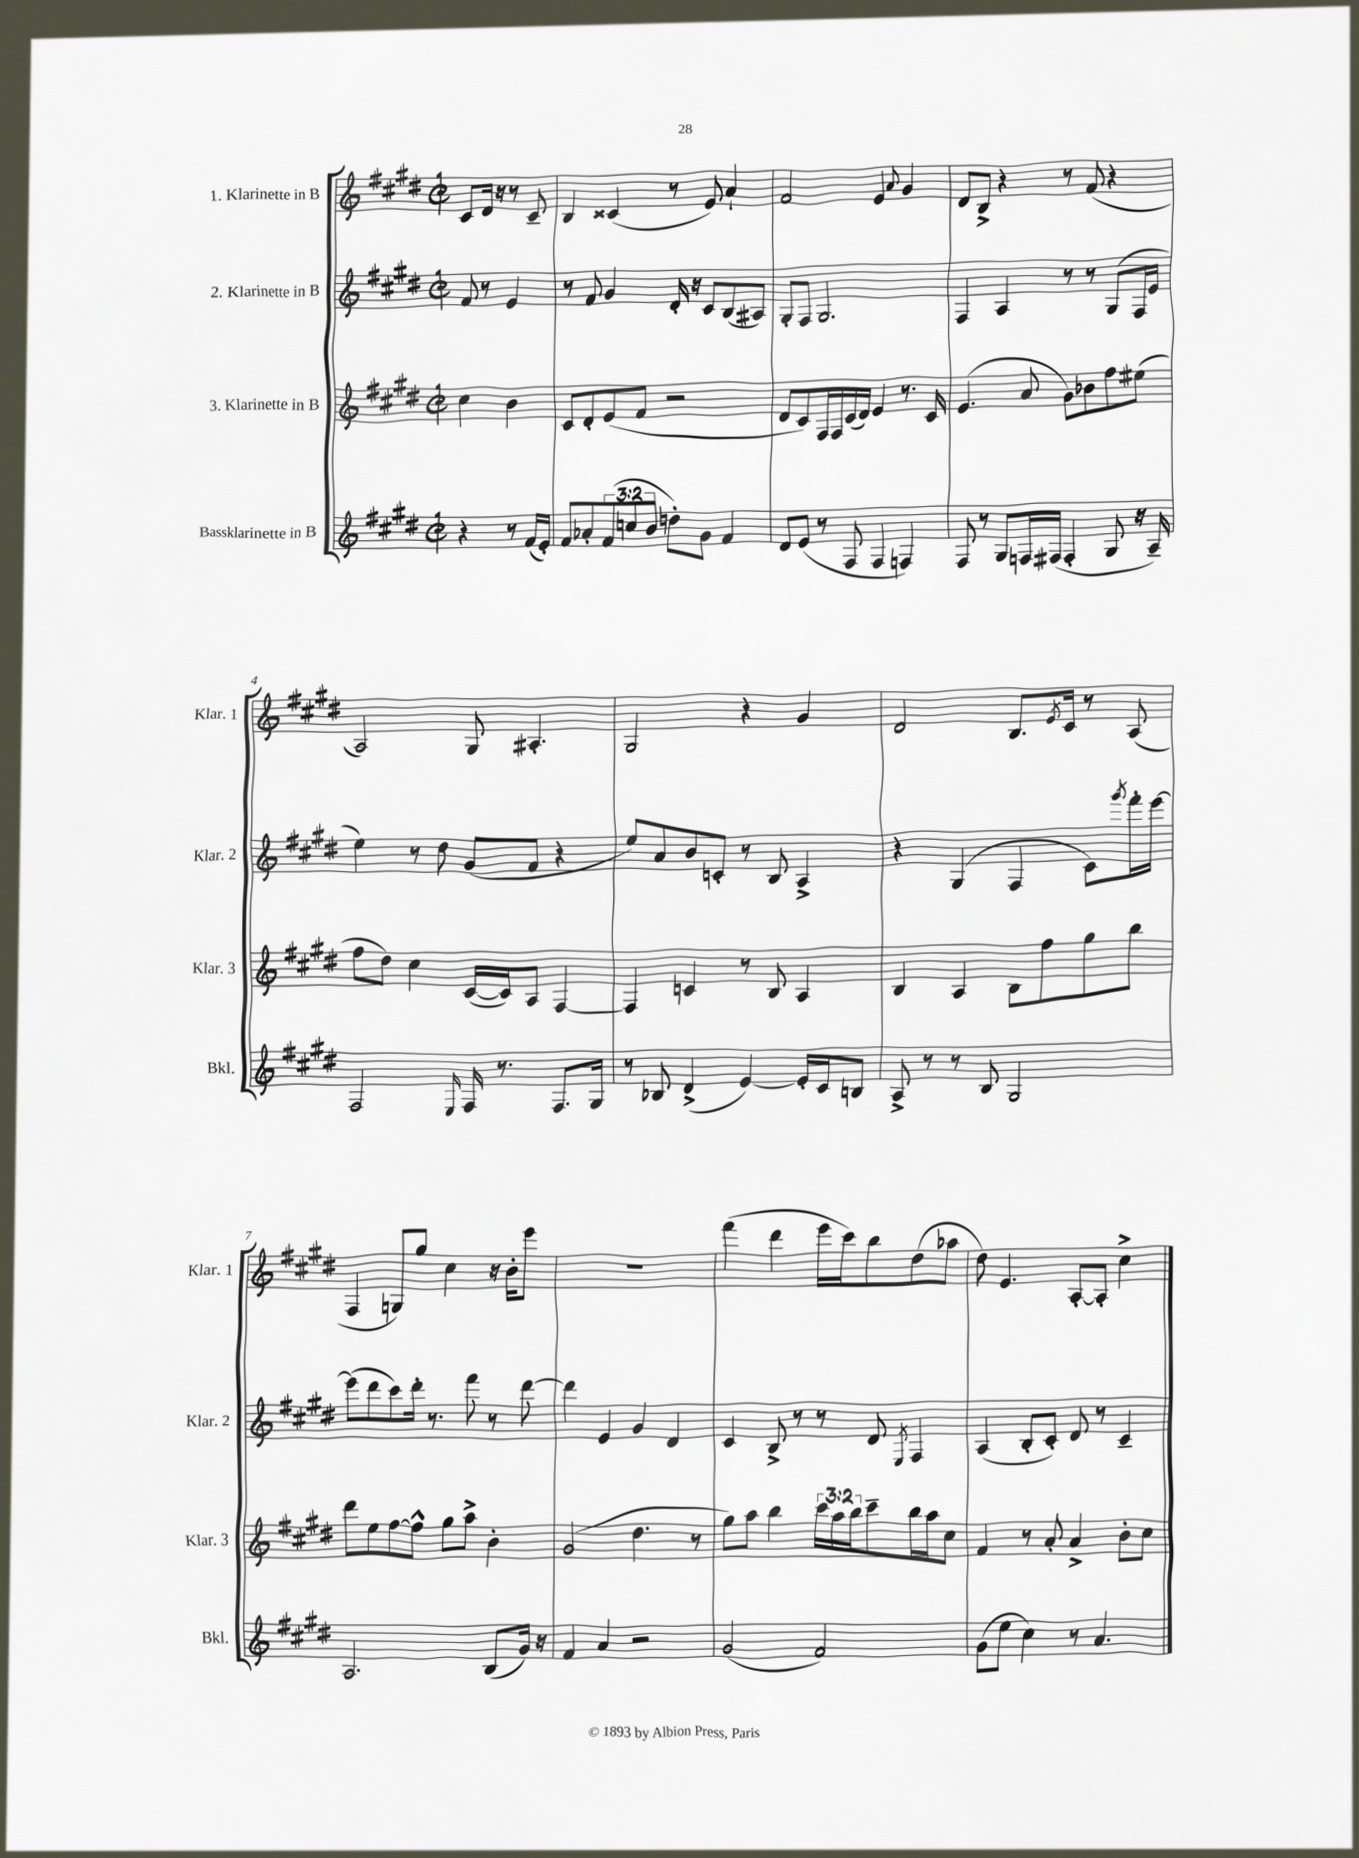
<<
\new StaffGroup <<
\new Staff = "s0" \with { instrumentName = "1. Klarinette in B" shortInstrumentName = "Klar. 1" } {
    \clef treble \key e \major \defaultTimeSignature \time 2/2 \partial 2
    cis'8 dis'16 r16 r8 cis'8-- |
    b4 cisis'4( r8 e'8) a'4-! |
    fis'2 e'4 \appoggiatura { a'8 } gis'4 |
    dis'8 b8-> r4 r8 fis'8( r4 |
    a2) gis8 ais4.-. |
    gis2 r4 gis'4 |
    dis'2 b8. \acciaccatura { e'8 } cis'16 r8 a8( |
    fis4 g8) gis''8 cis''4 r16 b'16-. e'''8 |
    R1 |
    fis'''4( dis'''4 e'''16 cis'''16) b''8 dis''8( aes''8 |
    dis''8) e'4. a8~-. a8-. cis''4-> \bar "|." |
}
\new Staff = "s1" \with { instrumentName = "2. Klarinette in B" shortInstrumentName = "Klar. 2" } {
    \clef treble \key e \major \defaultTimeSignature \time 2/2 \partial 2
    fis'8 r8 e'4 |
    r8 fis'8 gis'4 dis'16-. r16 cis'8 b8( ais8) |
    gis8-. fis8 gis2. |
    fis4 a4 r8 r8 gis8( fis16 e'16 |
    e''4) r8 dis''8 gis'8( fis'8 r4 |
    e''8) a'8 b'8 c'8-. r8 b8 a4-> |
    r4 gis4( fis4 cis'8) \acciaccatura { gis'''8 } fis'''16-. e'''16~ |
    e'''8( dis'''8 cis'''8) dis'''16-. r8. fis'''8 r8 dis'''8~ |
    dis'''4 e'4 gis'4 dis'4 |
    cis'4 b8-> r8 r8 dis'8 \acciaccatura { e8 } fis4 |
    a4( b8-. cis'8-.) dis'8 r8 cis'4-- \bar "|." |
}
\new Staff = "s2" \with { instrumentName = "3. Klarinette in B" shortInstrumentName = "Klar. 3" } {
    \clef treble \key e \major \defaultTimeSignature \time 2/2 \override Staff.TupletNumber.text = #tuplet-number::calc-fraction-text \partial 2
    cis''4 b'4 |
    cis'8 dis'8-. e'8( fis'8 r2 |
    dis'8 cis'8) fis16 fis16 cis'16( dis'16) e'4 r8. cis'16 |
    e'4.( a'8 gis'8) bes'8 fis''8 eis''8( |
    fis''8 dis''8) cis''4 cis'16~( cis'16) a8 fis4~ |
    fis4 c'4 r8 b8 a4 |
    b4 a4 b8 fis''8 gis''8 b''8 |
    dis'''8 e''8 fis''8~ fis''8-^ gis''8 a''8-> b'4-. |
    gis'2( dis''4. r8 |
    gis''8) a''8 b''4 \tuplet 3/2 { cis'''16 a''16 b''16 } cis'''8-- b''16 a''16 cis''8 |
    fis'4 r8 a'8-. a'4-> b'8-. cis''8 \bar "|." |
}
\new Staff = "s3" \with { instrumentName = "Bassklarinette in B" shortInstrumentName = "Bkl." } {
    \clef treble \key e \major \defaultTimeSignature \time 2/2 \override Staff.TupletNumber.text = #tuplet-number::calc-fraction-text \partial 2
    r4 r8 fis'16( e'16-.) |
    fis'8 aes'8-. \tuplet 3/2 { fis'8( c''8 b'8 } d''8-.) gis'8 fis'4 |
    dis'8 e'8( r8 fis8 fis4 f4) |
    fis8 r8 gis8 f16 fis16( fis4-. gis8 r16 a16--) |
    fis2 \grace { e16 } fis16 r8. fis8. gis16 |
    r8 bes8 dis'4->( e'4~) e'16-. cis'16 b8 |
    a8-> r8 r8 b8 gis2 |
    a2. b8( gis'16) r16 |
    fis'4 a'4 r2 |
    gis'2( fis'2) |
    gis'8( e''8 cis''4) r8 a'4. \bar "|." |
}
>>
>>
